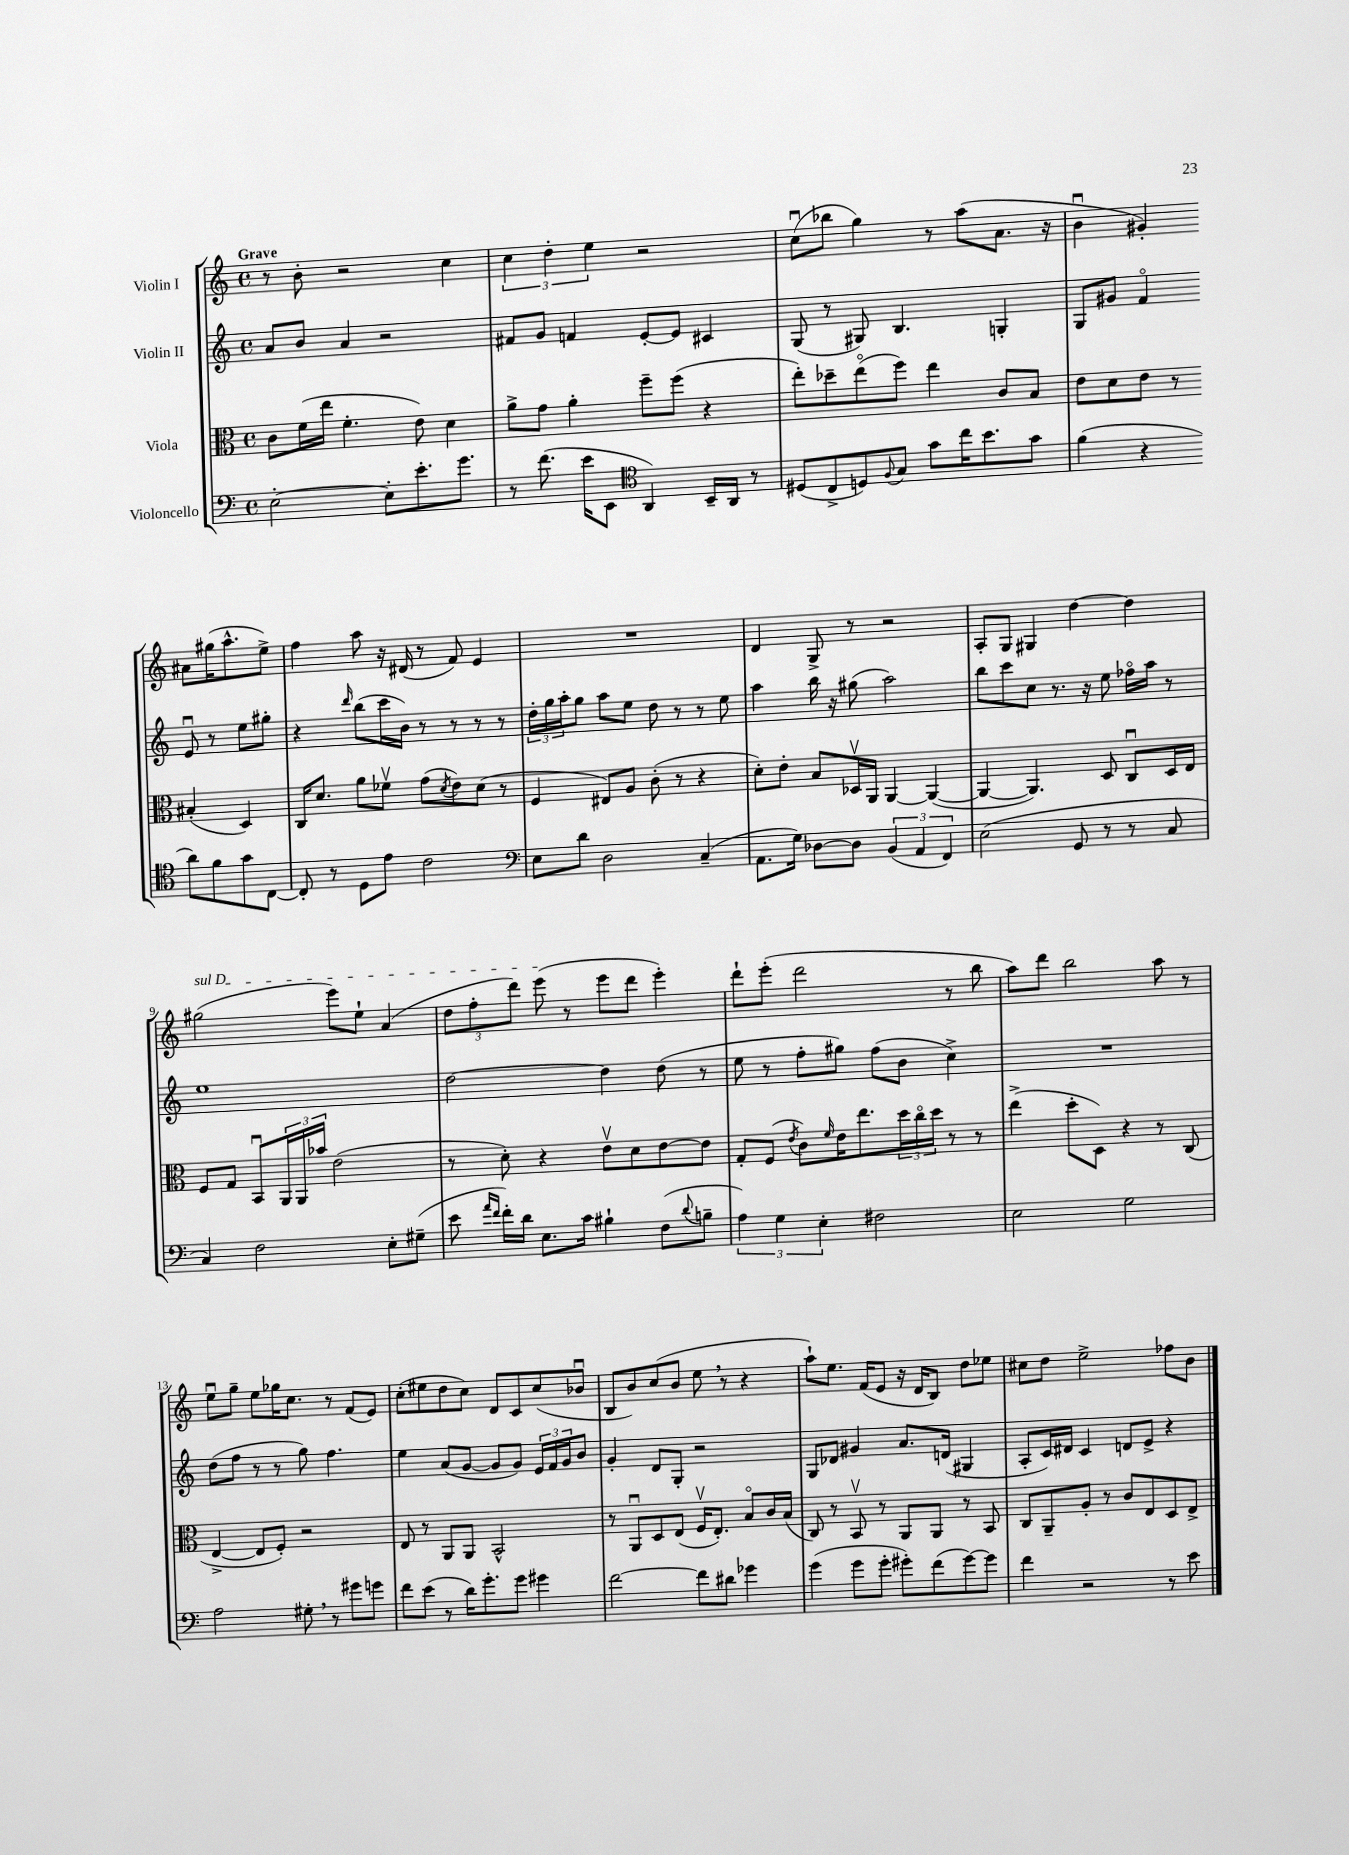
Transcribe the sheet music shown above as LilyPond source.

<<
\new StaffGroup <<
\new Staff = "s0" \with { instrumentName = "Violin I" } {
    \clef treble \key c \major \defaultTimeSignature \time 4/4 \tempo "Grave"
    r8 b'8-. r2 c''4 |
    \tuplet 3/2 { c''4 d''4-. e''4 } r2 |
    c''8\downbow( bes''8 g''4) r8 a''8( a'8. r16 |
    b'4\downbow gis'4-.) ais'8 gis''16( a''8.-^ e''8->) |
    f''4 a''8 r16 dis'16( r8 f'8) e'4 |
    R1 |
    d'4 g8-> r8 r2 |
    a8-. g8 gis4 d''4~ d''4 |
    \once \override TextSpanner.bound-details.left.text = \markup { \italic "sul D" } gis''2\startTextSpan( e'''8) e''8-! a'4( |
    \tuplet 3/2 { d''8 f''8-. d'''8) } e'''8\stopTextSpan( r8 e'''8 d'''8 e'''4-.) |
    d'''8-! e'''8-.( d'''2 r8 b''8 |
    a''8) d'''8 b''2 a''8 r8 |
    e''8\downbow g''8-- e''8 ges''16 c''8. r8 f'8( e'8) |
    c''8-.( eis''8 d''8 c''8) d'8 c'8 c''8( bes'8\downbow |
    b8 b'8) c''8( b'8 e''8 \breathe r8 r4 |
    a''8-!) e''8. f'16( e'8 r16 d'16 b8) d''8 ees''8 |
    cis''8 d''8 e''2-> fes''8 b'8 \bar "|." |
}
\new Staff = "s1" \with { instrumentName = "Violin II" } {
    \clef treble \key c \major \defaultTimeSignature \time 4/4
    a'8 b'8 a'4 r2 |
    fis'8 g'8 f'4 e'8~-. e'8 cis'4 |
    g8( r8 gis8) b4. g4-. |
    g8 gis'8 f'4\flageolet e'8\downbow r8 e''8 gis''8-. |
    r4 \grace { d'''16 } b''8( c'''16 b'16) r8 r8 r8 r8 |
    \tuplet 3/2 { d''16-. g''16 a''16-. } g''8 a''8 e''8 d''8 r8 r8 e''8 |
    a''4 b''16 r16 gis''8( a''2) |
    b''8 c'''8 c''8 r8. r16 e''8 fes''16\flageolet a''16 r8 |
    e''1 |
    d''2~ d''4 d''8( r8 |
    e''8 r8 f''8-. gis''8) f''8( b'8 c''4->) |
    R1 |
    d''8( f''8 r8 r8 g''8) f''4. |
    e''4 a'8( g'8~ g'8 g'8) \tuplet 3/2 { e'16 f'16 g'16 } b'8 |
    g'4-. d'8 g8-. r2 |
    g8 des'8 gis'4 a'8. d'16( gis4 |
    a8-. c'16) dis'16 c'4 d'8 e'8-> r4 \bar "|." |
}
\new Staff = "s2" \with { instrumentName = "Viola" } {
    \clef alto \key c \major \defaultTimeSignature \time 4/4
    c'8 f'16( e''16 f'4.-. e'8) d'4 |
    a'8-> g'8 a'4-. f''8-- f''8( r4 |
    e''8-.) des''8-- e''8\flageolet( f''8) e''4 c'8 b8 |
    e'8 d'8 e'8 r8 bis4-.( d4) |
    c16 d'8. a'8 fes'8\upbow g'8( \acciaccatura { d'8 } e'8) d'8( r8 |
    f4 eis8) a8 c'8-.( r8 r4 |
    d'8-.) e'8-. b8 des16\upbow a,16 a,4~ a,4~( |
    a,4~ a,4.) d8 c8\downbow d16 e16 |
    f8 g8 b,8\downbow \tuplet 3/2 { a,16 a,16 bes'16 } e'2( |
    r8 d'8-.) r4 e'8\upbow d'8 e'8~ e'8 |
    g8-. f8( \acciaccatura { e'8 } c'8) \grace { f'16 } e'16 e''8. \tuplet 3/2 { d''16 c''16\flageolet d''16 } r8 r8 |
    e''4->( d''8-. d8) r4 r8 c8( |
    e4~-> e8 f8-.) r2 |
    e8 r8 a,8 a,8 b,2-^ |
    r8 a,8\downbow d8 e8( f16\upbow e8.-.) b8\flageolet c'16 b16( |
    c8) r8 b,8\upbow r8 a,8 a,8 r8 b,8 |
    c8 a,8-- a8-. r8 c'8 e8 d8 e8-> \bar "|." |
}
\new Staff = "s3" \with { instrumentName = "Violoncello" } {
    \clef bass \key c \major \defaultTimeSignature \time 4/4
    e2~-. e8-. e'8.-. g'8. |
    r8 f'8.( e'16 e,8 \clef tenor a,4) b,16-- a,16 r8 |
    dis8( c8-> d8) \appoggiatura { f8 } g8 g'8 c''16 b'8. g'8 |
    f'4( r4 a'8) f'8 g'8 c8~ |
    c8-. r8 d8 e'8 c'2 |
    \clef bass e8 d'8 d2 c4--( |
    a,8. g16) des8~ des8 \tuplet 3/2 { b,4( a,4 f,4) } |
    e2( g,8 r8 r8 c8 |
    c4) f2 e8-. gis8--( |
    e'8 \grace { a'16 f'16 } f'16-.) d'16 e8. c'16 bis4-! f8( \appoggiatura { d'8 } b8-- |
    \tuplet 3/2 { a4) g4 e4-. } fis2 |
    e2 g2 |
    a2 gis8-. \breathe r8 gis'8 g'8 |
    f'8 e'8( r8 d'16) g'8.-. g'8 gis'4 |
    f'2~ f'8 dis'8 ges'4 |
    g'4( g'8 g'8-. gis'8-.) f'8( gis'8~) gis'8 |
    f'4 r2 r8 e'8 \bar "|." |
}
>>
>>
